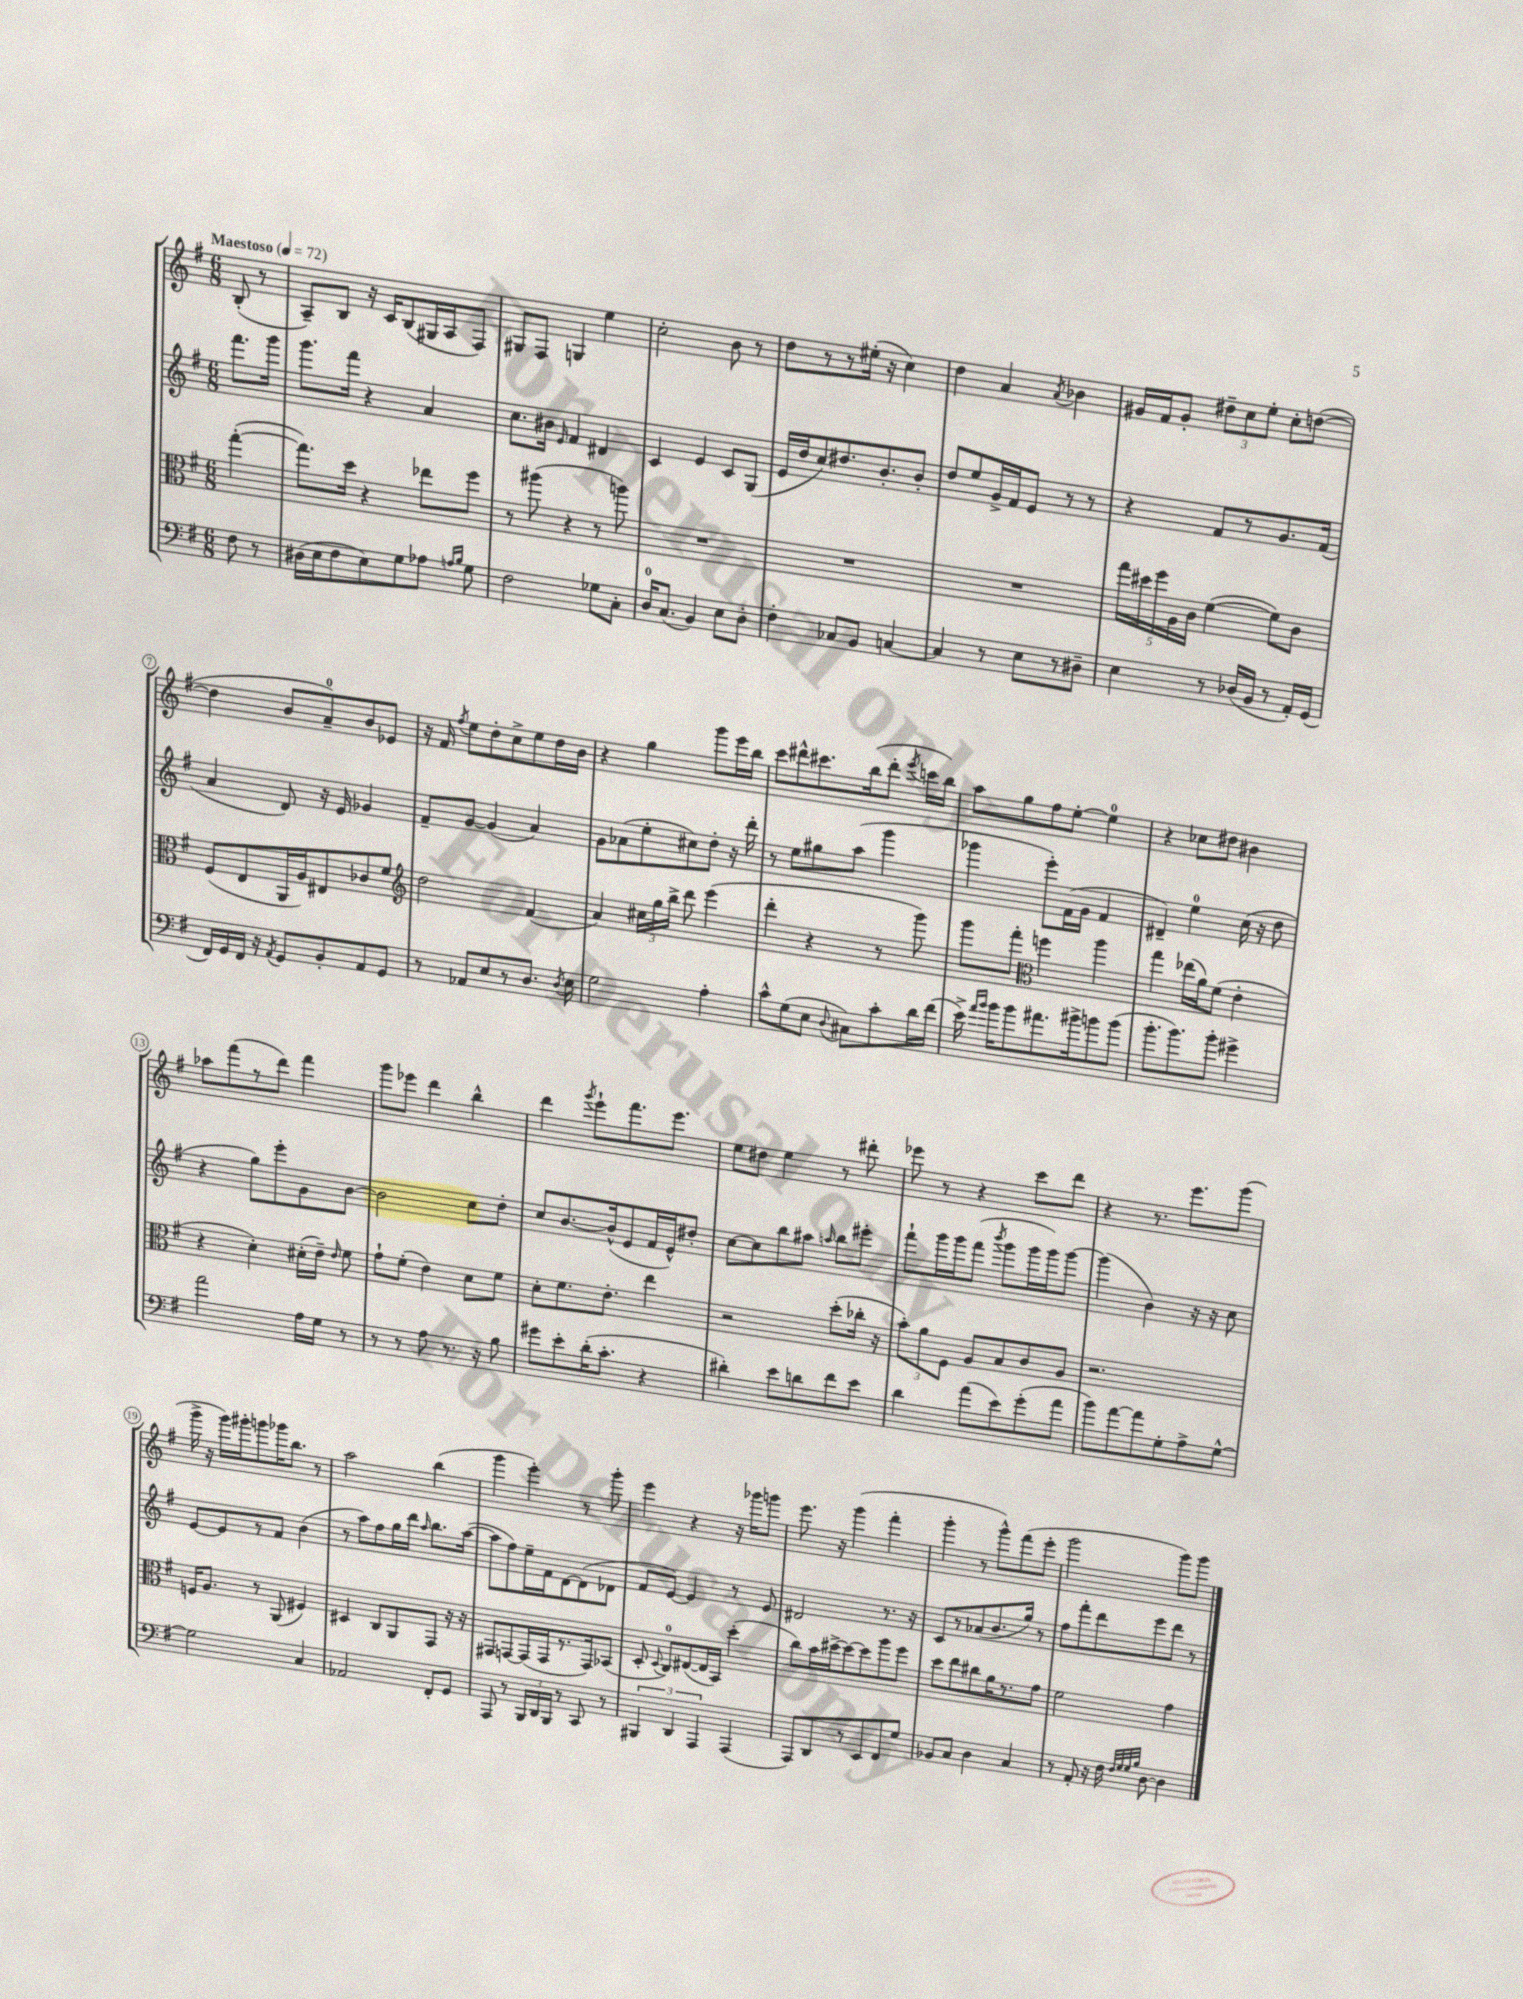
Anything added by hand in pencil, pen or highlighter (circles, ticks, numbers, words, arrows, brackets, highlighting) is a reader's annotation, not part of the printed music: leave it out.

**kern	**kern	**kern	**kern
*staff4	*staff3	*staff2	*staff1
*clefF4	*clefC3	*clefG2	*clefG2
*k[f#]	*k[f#]	*k[f#]	*k[f#]
*M6/8	*M6/8	*M6/8	*M6/8
*MM72	*MM72	*MM72	*MM72
8F#\	([4gg'\	8.fff#\L	(8B'/
8r	.	.	8r
.	.	16ggg\Jk	.
=	=	=	=
(16D#\LL	8.gg\]L)	8.ggg\L	8A~/L)
16E\J	.	.	.
8F#\	.	.	8B/J
.	16dd\Jk	16fff#\Jk	.
8E\)	4r	4r	16r
.	.	.	16c/LK
8G\	.	.	(8B/
8A-\J	8ee-\L	4a/	16G#/L
.	.	.	16A/J
16qqA/LL	.	.	.
16qqB/JJ	.	.	.
8G\	8ff#\J	.	8F#/J)
=	=	=	=
2F#\	8r	8.cc\L	8G#/L
.	(8aa#\	.	8F#/J
.	.	16b#\Jk	.
.	.	16qqe/	.
.	4r	4f#/	4G/
8G-\L	8r	4d#/	4ee\
8C'\J	8aa\)	.	.
=	=	=	=
16D/LK	2.r	4c/	2cc'\
(8.C/J	.	.	.
4BB/)	.	4e/	.
8E\L	.	8c/L	8b\
8D'\J	.	(8G/J	8r
=	=	=	=
4F#'\	2.r	16e/LL	8dd\L
.	.	16dd/J	.
.	.	8cc/)	8r
8C-/L	.	8.dd#/	8r
8BB/J	.	.	(16ee#'\Jk
.	.	8.b'/	16r
[4C/	.	.	4cc\)
.	.	8b'/J	.
=	=	=	=
4C/]	2.r	8dd/L	4dd\
.	.	8ee/	.
8r	.	16g^/L	4a/
.	.	16f#/J	.
8E\L	.	8e/J	.
.	.	.	8qa/
8r	.	8r	4b-\
8D#~\J	.	8r	.
=	=	=	=
4E\	20gg\LL	4r	16g#/LL
.	20dd#\	.	.
.	.	.	16f#/J
.	20ff#\	.	.
.	.	.	8g#'/J
.	20A\	.	.
.	20c\JJ	.	.
8r	([4f#\	8f#/L	12dd#~\L
.	.	.	12cc\
(16D-/LL	.	8r	.
.	.	.	12ee'\J
16BB/JJ	.	.	.
8r	8f#\]L)	8.g/	8cc'\L
16AA'/LL)	8c\J	.	([8dd\J
(16GG/JJ	.	(16f#/Jk	.
=	=	=	=
16FF#/LL)	(8F#/L	4a/	4dd\]
16GG/	.	.	.
16FF#/JJ	8E/	.	.
16r	.	.	.
8qAA/	.	.	.
8GG/L	16AA/L	8d/)	8b/L
.	16A/J)	.	.
8BB'/	8E#/	16r	8a~/)
.	.	16e/	.
8AA/	8c-/	4g-/	8b/
8GG/J	8f#/J	.	8e-/J
=	=	=	=
*	*clefG2	*	*
8r	2dd\	8f#~/L	16r
.	.	.	16f#/
.	.	.	8qff#/
8AA-/L	.	[8g/J	8ee\L
8E/	.	(4g/]	8dd'\
8r	.	.	8cc^\
8.D/J	(4f#/	4a/)	8ee\
.	.	.	16dd\L
8qD/	.	.	.
16E\	.	.	16b\JJ
=	=	=	=
2G\	4a/)	8g\L	4r
.	.	(8a-\	.
.	24cc#\LL	8ee'\	4gg\
.	24gg\	.	.
.	24bb^\JJ	.	.
.	8ddd\	8cc#\)	.
4A'\	(4eee\	8dd'\J	8ggg\L
.	.	16r	16eee\L
.	.	16ddd'\	16bb\JJ
=	=	=	=
8c^^\L	4ddd'\	8r	8ccc\L
(8G\	.	8ee\L	8ddd#^^\
8E\J	4r	8gg#\	8.ccc#\
8qqD/	.	.	.
8C#\L)	.	(8aa\J	.
.	.	.	(16bb\k
8c'\	8r	4ggg\	8ddd#'\J
.	.	.	8qeee/
16d\L	8ggg\)	.	16ccc\LL
(16f#\JJ	.	.	16bb\JJ)
=	=	=	=
16e^\)	8ggg\L	4ggg-\	8aa\L
16qqa/LL	.	.	.
16qqb/JJ	.	.	.
16b\LK	.	.	.
8b\	8fff#'\J	.	8gg\
*	*clefC3	*	*
8.a#\	4ff\	8eee'\L)	8ff#\
.	.	(16f#\L	[8ee'\J
16b#^\k	.	16g\JJ	.
8b\	4aa\	4f#/	4ee\]
(8b\J	.	.	.
=	=	=	=
8.b'\L	4gg\	4d#~/)	4r
8.b\)	.	.	.
.	(16ee-\LL	4ee\	8cc-\L
.	16a\J)	.	.
8b'\J	(8f#\J	.	8dd#\J
4g#^\	4e'\	(16cc\	4b#\
.	.	16r	.
.	.	8dd\	.
=	=	=	=
2a\	4r	4r	8aa-\L
.	.	.	(8fff#\
.	4d'\)	8gg\L)	8r
.	.	8eee'\	8ddd\J)
16A\LL	(16d#'\LL	8g\	4fff#\
16G\JJ	16e~\JJ)	.	.
.	16qqe/	.	.
8r	8f#\	[8b\J	.
=	=	=	=
8r	8g`\L	2b\]	8ggg\L
8r	(8f#'\J	.	8eee-\J
8A\	4e\)	.	4ddd\
8.r	.	.	.
.	8d\L	8cc\L	4bb^^\
16r	.	.	.
8B\	8f#\J	8dd'\J	.
=	=	=	=
8g#\L	8d'\L	8cc/L	4ddd\
8e'\	8.f#\	[8.b/	.
.	.	.	8qggg/
(16d'\K	.	.	8eee`\L
8.c'\J	8.e'\J	(16b^^/]k	.
.	.	8e/	8.fff#\
4r	4ee\	16f#/L	.
.	.	16e^^/J)	8.eee\J
.	.	8dd#'/J	.
=	=	=	=
4d#'\)	2r	[8cc\L	8ee\L
.	.	8cc\]	8dd#\J
8e\L	.	8bb\	4ee\
8d\	.	8aa#\J	.
.	.	16qqaa/	.
8f#\	(8dd'\L	8bb\L	8r
8e\J	16cc-'\Jk	8eee#'\J	8ddd#'\
.	16r	.	.
=	=	=	=
4d\	12b'\L)	8fff#`\L	8eee-\
.	12a\	.	.
.	.	16ggg\L	8r
.	12F#\J	.	.
.	.	16ggg\J	.
(8a\L	8A/L	(8fff#\J	4r
.	.	8qbbb/	.
8e\)	8B/	8ggg\L	.
(8g'\	8c/	16ggg\L	8ccc\L
.	.	16ggg\J)	.
8a\J	8A/J	[8ggg\J	8ddd\J
=	=	=	=
8b\L)	2.r	(4ggg\]	4r
[8a\	.	.	.
8a\]	.	4b\)	8.r
8G'\	.	.	.
.	.	.	8.eee\L
8A^\	.	16r	.
.	.	16r	.
[8G^^\J	.	8cc\	(8ggg\J
=	=	=	=
2G\]	16F/LK	[8e/L	16ggg^\
.	8.A/J	.	16r
.	.	8e/]	16ggg\LL)
.	.	.	16ggg#'\J
.	8r	8r	8ggg\
.	(8AA/	8f#/J	16ggg-\K
.	.	.	8.bb\J
4C/	4F#/)	(4b\	.
.	.	.	8r
=	=	=	=
2AA-/	4D#/	8r	2aa\
.	.	8aa\L)	.
.	8C/L	8ff#\	.
.	8AA/	16gg\L	.
.	.	16ddd\JJ	.
.	.	16qqaa/	.
8FF#'/L	8GG/J	8.bb\L	(4bb\
8GG/J	16r	.	.
.	16r	([16aa\Jk	.
=	=	=	=
8AAA/	8GG#/L	8aa\]L	4ggg\
8r	[8GG/	8ff#\)	.
24BBB/LL	(16GG/]L	16ee~\L	4eee'\)
24DD/	.	.	.
.	16GG/J	16f#\J	.
24BBB/JJ	.	.	.
8r	8.r	[8d\	.
8CC/	.	(8d\]	8r
.	16GG/k)	.	.
8r	(8BB-/J	8d-\J	8ggg'\
=	=	=	=
6BBB#/	8D'/	8f#/L	4eee\
.	8qqD/	.	.
.	8C/L)	[8e/J)	.
6DD/	.	.	.
.	([8E#/	4e/]	4r
6AAA/	.	.	.
.	16E#/]L	.	.
.	16BB/JJ)	.	.
(4AAA/	(4dd'\	8r	16r
.	.	.	16ggg-\LK
.	.	8e/	8ggg\J
=	=	=	=
8AAA/L)	8cc\L)	2d#/	8.eee\
8DD/	16b\L	.	.
.	[16dd#^\J	.	16r
8r	8dd#\_	.	(4ggg\
8EE/	8dd#\]	.	.
8FF#/	8aa\	8.r	4fff#'\
8G/J	8ff#\J	.	.
.	.	16r	.
=	=	=	=
8BB-/L	8dd\L	8c/L	4ggg'\
8C/J	8ee\	8r	.
4D\	8cc#\	(8a-/	8r
.	16a\K	8.b/	8ggg^^\L)
.	8.r	.	.
4C/	.	.	(8fff#\
.	.	16gg/Jk)	.
.	8g\J	8r	8eee'\J
=	=	=	=
8r	2f#\	8ff#\L	2ggg\
8AA'/	.	8fff#'\	.
16r	.	8ddd\	.
16F#\	.	.	.
32qqF#/LLL	.	.	.
32qqG/	.	.	.
32qqG/	.	.	.
32qqB/JJJ	.	.	.
[8D\	.	8eee\	.
4D\]	4g\	8ddd\J	8ggg\L)
.	.	8r	8ggg\J
==	==	==	==
*-	*-	*-	*-
